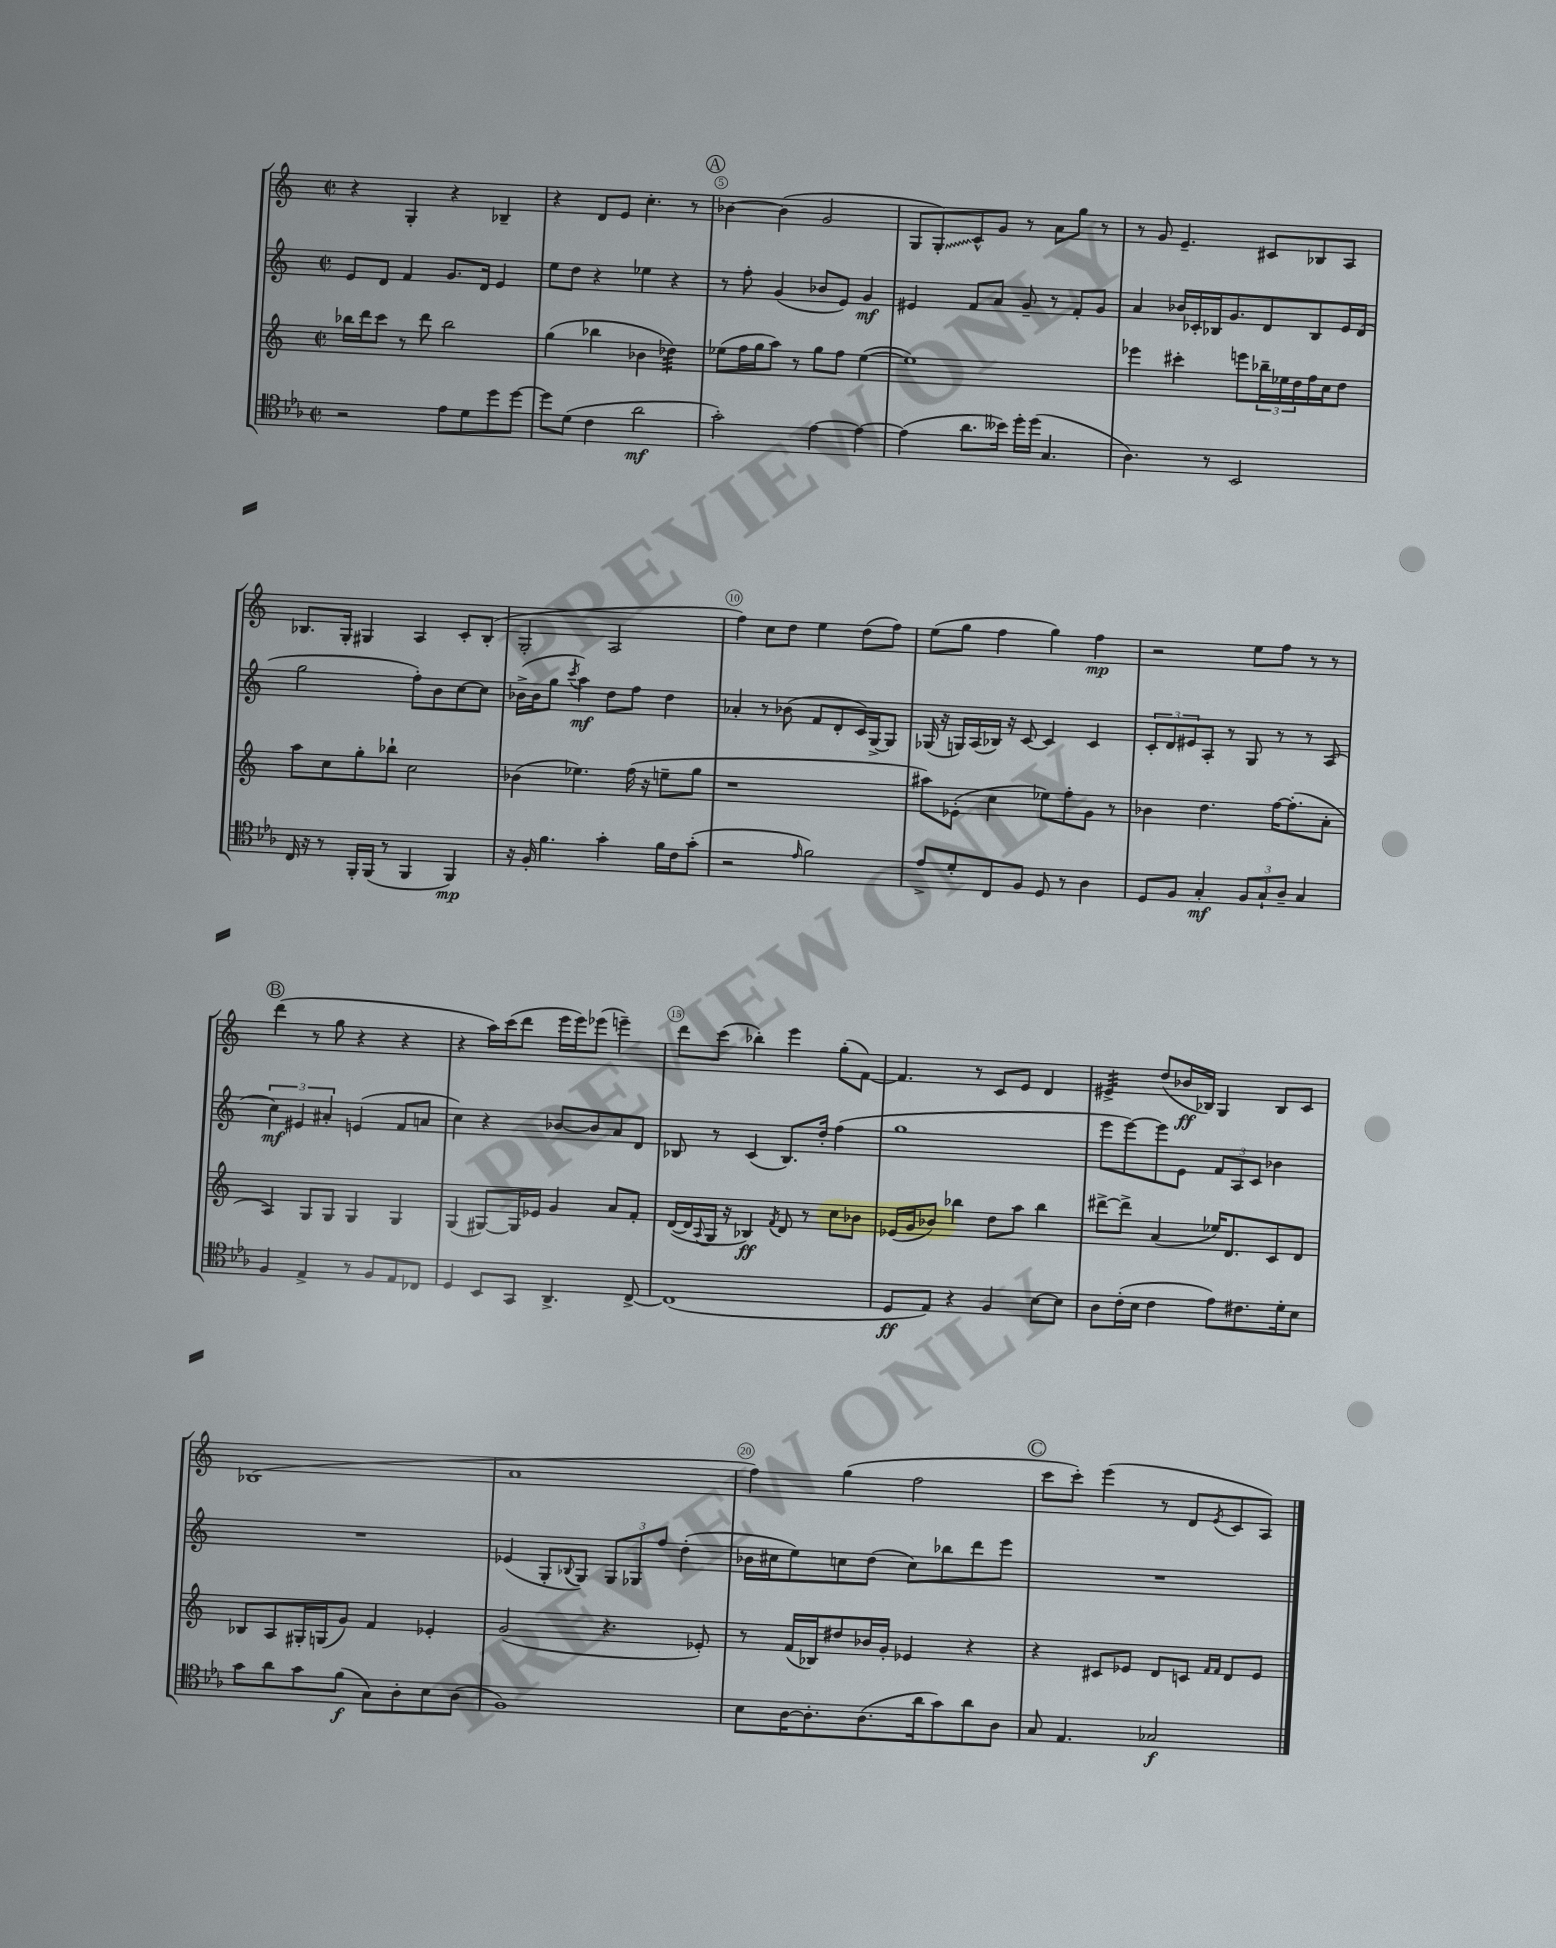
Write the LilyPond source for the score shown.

<<
\new StaffGroup <<
\new Staff = "s0" {
    \clef treble \key c \major \defaultTimeSignature \time 2/2
    r4 g4-. r4 bes4-- |
    r4 d'8 e'8 c''4.-. r8 |
    \mark \markup { \circle "A" } bes'4~ bes'4( g'2 |
    g8 \once \override Glissando.style = #'zigzag g8-.\glissando) c'8-^ g'8 r8 a'8 g''8 r8 |
    r8 g'8 e'4.-- cis'8 bes8 a8 |
    bes8. g16-. gis4 a4 c'8-. bes8-.( |
    g2-. a2 |
    f''4) c''8 d''8 e''4 d''8( f''8) |
    e''8( g''8 f''4 g''4) f''4\mp |
    r2 e''8 f''8 r8 r8 |
    \mark \markup { \circle "B" } d'''4( r8 g''8 r4 r4 |
    r4 a''16) c'''16( d'''8 e'''16 e'''16) ees'''8( e'''4--) |
    d'''8 c'''8( bes''4-.) e'''4 g''8-.( f'8~) |
    f'4. r8 c'8 e'8 d'4 |
    eis'4:32-> d''8( bes'16\ff bes16) g4 bes8 c'8 |
    bes1( |
    a'1 |
    f''4) g''4( f''2 |
    \mark \markup { \circle "C" } c'''8 c'''8-.) e'''4( r8 d'8 \acciaccatura { e'8 } c'8 a8) \bar "|." |
}
\new Staff = "s1" {
    \clef treble \key c \major \defaultTimeSignature \time 2/2
    e'8 d'8 f'4 g'8. d'16 e'4 |
    e''8 d''8 r4 ees''4 r4 |
    \mark \markup { \circle "A" } r8 f''8-. g'4( bes'8 e'8) g'4\mf |
    eis'4 f'8 a'8 g'8-- r8 f'8-. g'8 |
    a'4 bes'16 ces'16-. bes16 g'8. d'8 bes8 e'16 d'16( |
    g''2 f''8-.) b'8 c''8~ c''8 |
    bes'16->( bes'16 g''8 \acciaccatura { c'''8 } a''4\mf) d''8 f''8 d''4 |
    aes'4-. r8 bes'8( f'8 d'8-. c'16) g16~-> g8 |
    ges16( r16 g16) a16( bes16) r16 c'8~ c'4 c'4 |
    \tuplet 3/2 { c'8-. d'8 eis'8 } a8-. r8 g8 r8 r8 a8( |
    \mark \markup { \circle "B" } \tuplet 3/2 { c''4\mf) eis'4 ais'4-. } e'4( f'8 a'8 |
    c''4) r4 bes'8~ bes'8 a'8 d'8 |
    bes8 r8 c'4( bes8.) d''16-. f''4( |
    g''1 |
    e'''8 e'''8~) e'''8 e'8 \tuplet 3/2 { f'8 a8 c'8 } bes'4 |
    R1 |
    ees'4( g8-. \appoggiatura { bes8 } g8) \tuplet 3/2 { g8 ges8 f''8 } d''4-.( |
    bes'16 cis''16 e''8) c''8 d''8( c''8) bes''8 d'''8 e'''8 |
    \mark \markup { \circle "C" } R1 \bar "|." |
}
\new Staff = "s2" {
    \clef treble \key c \major \defaultTimeSignature \time 2/2
    bes''16 d'''16 c'''8 r8 d'''8 bes''2 |
    g''4( bes''4 bes'4 des''4:32) |
    \mark \markup { \circle "A" } ees''8( f''16 g''16 a''8) r8 g''8 f''8 ees''4~( |
    ees''1) |
    ees'''4 cis'''4-. e'''8 \tuplet 3/2 { bes''16-- ees''16 d''16 } f''16 c''16 d''8 |
    a''8 c''8 g''8-. bes''8-! c''2 |
    bes'4( ees''4.) f''16( r16 e''8-- g''8 |
    r1 |
    ais''8) ees'8-.( c''4 ees''8) f''8-. g'8 r8 |
    bes'4 d''4. f''16~ f''8.-.( a'8-. |
    \mark \markup { \circle "B" } a4) g8 g8 g4 g4 |
    g4( gis8~) gis16 ees'16 g'4 a'8 f'8-. |
    d'16~( d'16 \appoggiatura { a8 } g16 r16 bes4\ff) \acciaccatura { f'8 } d'8 r8 c''8 bes'8 |
    ees'16( g'16 bes'8) bes''4 d''8 a''8 bes''4 |
    dis'''8~-> dis'''8-> a'4( ees''16) d'8. c'8 d'8 |
    bes8 a8 gis16-. g16( g'8) f'4 ees'4-. |
    g'2( r4. ees'8-.) |
    r8 f'16( bes16) dis''8 bes'16 g'16-. ees'4 r4 |
    \mark \markup { \circle "C" } r4 cis'8 ees'8 d'8 c'8 \grace { f'16 f'16 } d'8 ees'8 \bar "|." |
}
\new Staff = "s3" {
    \clef tenor \key ees \major \defaultTimeSignature \time 2/2
    r2 ees'8 d'8 d''8 d''8~ |
    d''8 d'8( c'4 aes'2\mf |
    \mark \markup { \circle "A" } g'2-.) ees'4~ ees'4~ |
    ees'4( aes'8. beses'16) d''16-. d''16( g4. |
    aes4.) r8 bes,2 |
    c16 r16 r8 f,16-. f,16( r8 f,4 f,4\mp) |
    r16 f16-. f'4. g'4-. f'16 c'16 g'8-.( |
    r2 \grace { ees'16 } f'2) |
    ees'8-> d'8-. c8 f8 d8 r8 aes4 |
    d8 f8 g4-.\mf \tuplet 3/2 { f8 g8-! aes8-- } g4 |
    \mark \markup { \circle "B" } f4 ees4-> r8 f8 ees8 ces8 |
    d4 bes,8 g,8 aes,4.-> c8~-> |
    c1( |
    d8\ff ees8) r4 f4 bes8~ bes8 |
    aes8 c'16-.( bes16 c'4 ees'8) cis'8. d'16-. bes8 |
    g'8 aes'8 g'8 f'8\f( g8) aes8-. bes8 aes8( |
    f1) |
    bes8 aes16~ aes8.-. aes8.( aes'16 g'8) aes'8 aes8 |
    \mark \markup { \circle "C" } g8 ees4. ges2\f \bar "|." |
}
>>
>>
\layout { \context { \Score currentBarNumber = #3 \override BarNumber.break-visibility = ##(#f #t #t) barNumberVisibility = #(every-nth-bar-number-visible 5) \override BarNumber.stencil = #(make-stencil-circler 0.1 0.3 ly:text-interface::print) } }
